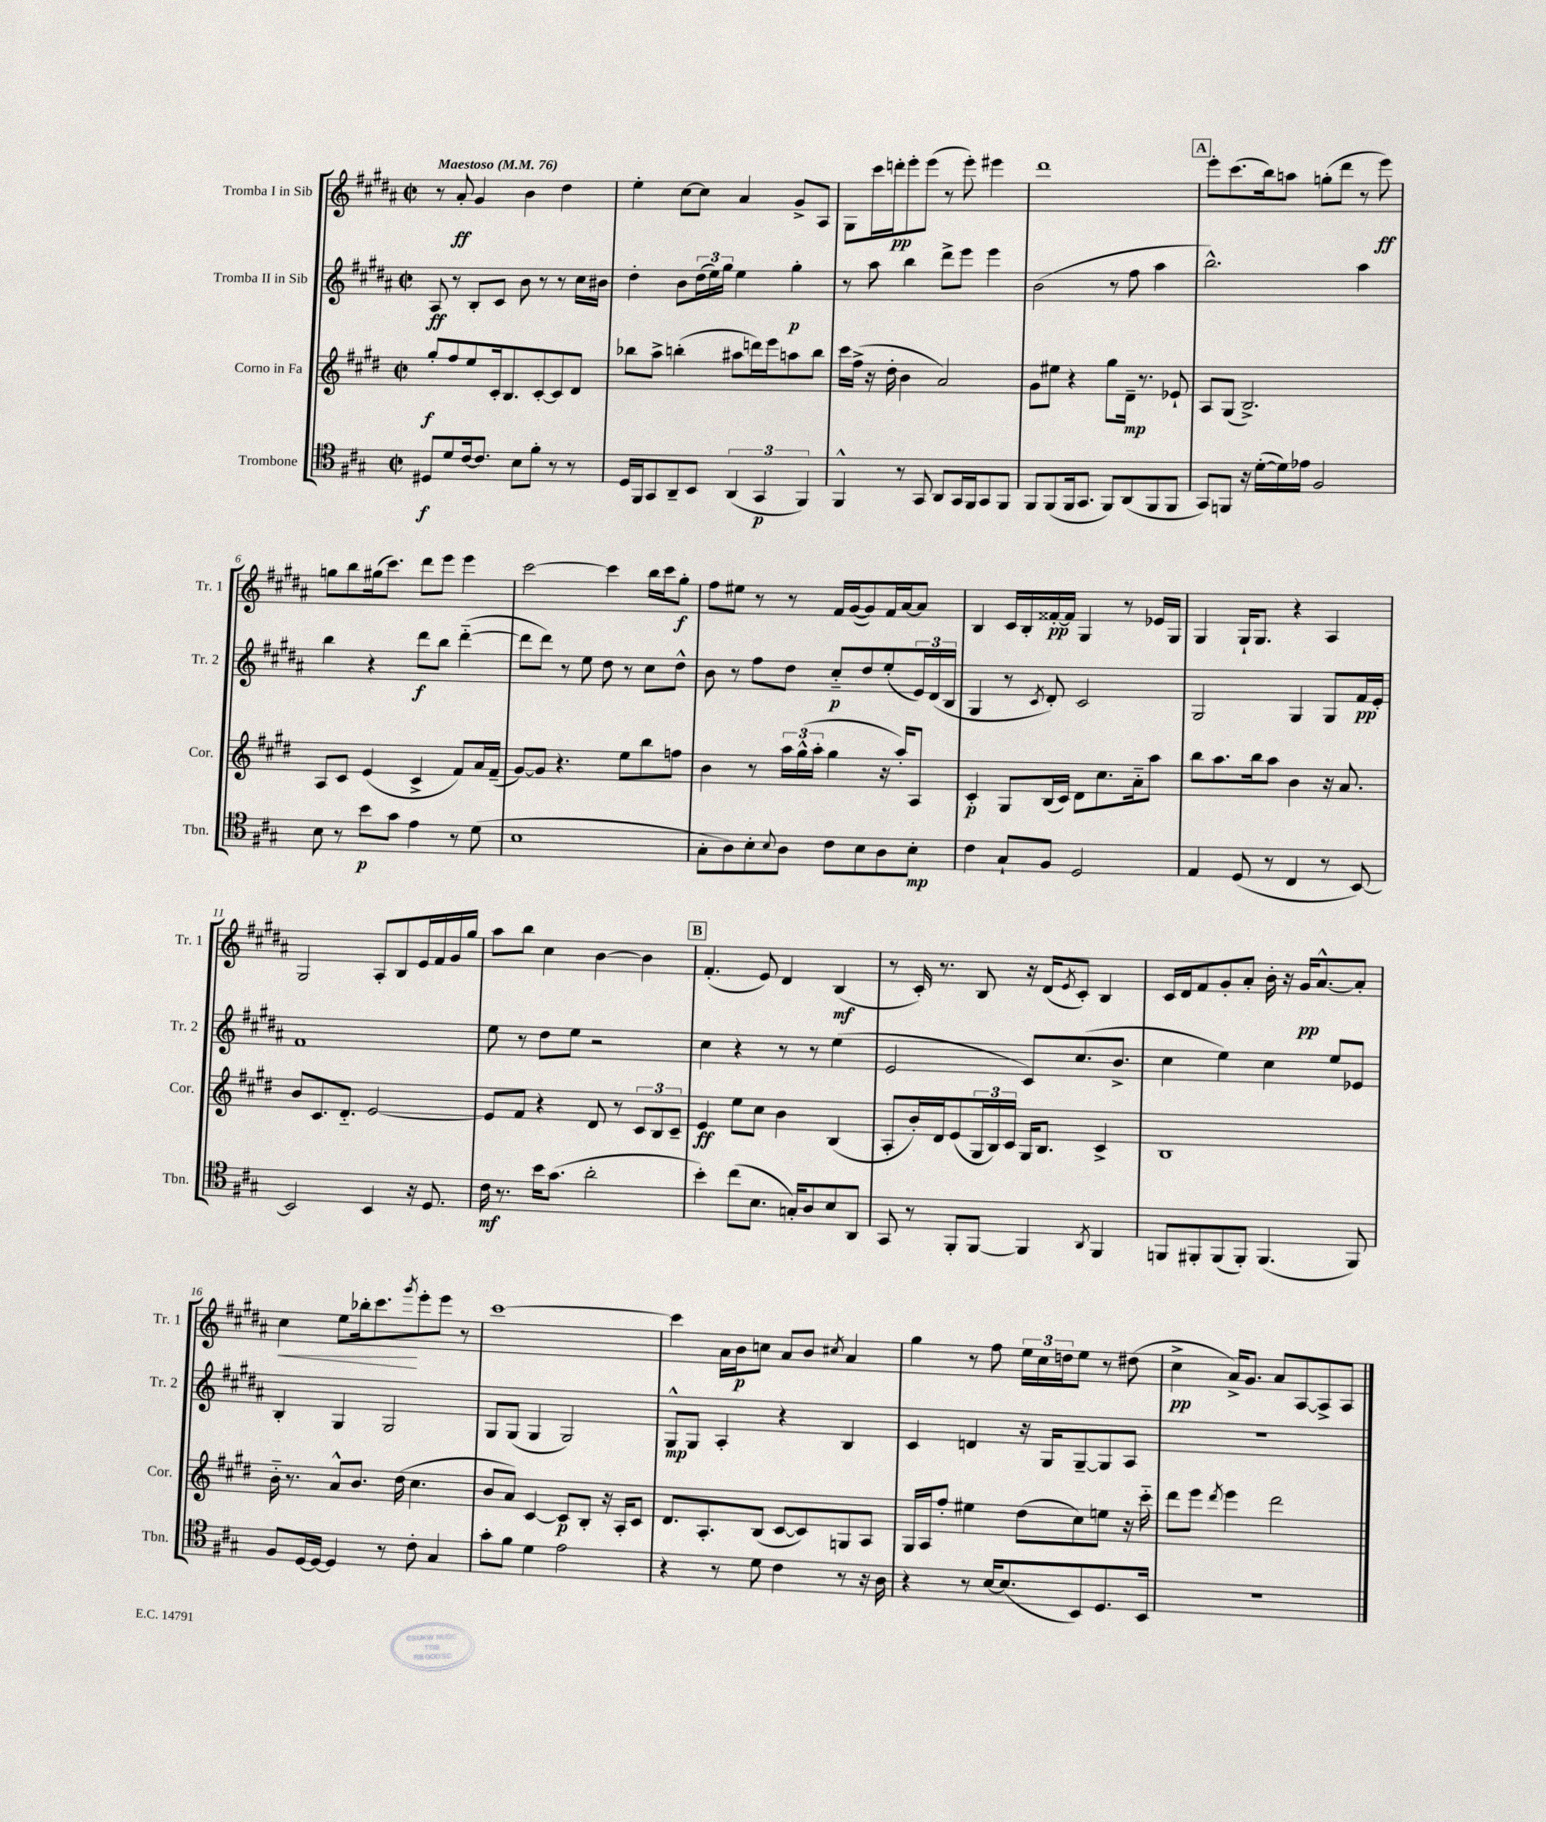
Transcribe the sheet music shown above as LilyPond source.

<<
\new StaffGroup <<
\new Staff = "s0" \with { instrumentName = "Tromba I in Sib" shortInstrumentName = "Tr. 1" } {
    \clef treble \key b \major \defaultTimeSignature \time 2/2 \tempo "Maestoso" 4 = 76
    r8 ais'8-.\ff gis'4 b'4 dis''4 |
    e''4-. cis''8~ cis''8 ais'4 gis'8-> ais8 |
    gis8 cis'''16 d'''16-.\pp e'''8-. e'''8( r8 e'''8-.) eis'''4 |
    dis'''1 |
    \mark \markup { \box "A" } e'''8-. cis'''8.( b''16) a''8 g''8-.( dis'''8 r8 e'''8\ff) |
    g''8 b''8 gis''16( cis'''8.) dis'''8 e'''8 e'''4 |
    cis'''2~ cis'''4 b''16 cis'''16 gis''8-.\f |
    fis''8 eis''8 r8 r8 fis'16 gis'16~( gis'8) fis'16 ais'16~ ais'8 |
    b4 cis'16 b16-. fisis'16~-.\pp fisis'16 gis4 r8 ees'16 gis16 |
    gis4 gis16-! gis8. r4 ais4 |
    gis2 ais8-. b8 e'16 fis'16 gis'16 gis''16 |
    ais''8 b''8 cis''4 b'4~ b'4 |
    \mark \markup { \box "B" } fis'4.-.( e'8) dis'4 b4\mf( |
    r8 cis'16-.) r8. b8 r16 dis'16( \acciaccatura { e'8 } cis'8-.) b4 |
    cis'16 dis'16 fis'8 gis'8-. ais'8-. b'16-. r16 gis'16\pp ais'8.~-^ ais'8-. |
    cis''4\< e''8 bes''16-. cis'''8.\! \acciaccatura { gis'''8 } e'''8-. e'''8 r8 |
    cis'''1~ |
    cis'''4 ais'16 b'16\p c''8 ais'8 b'8 \acciaccatura { cis''8 } ais'4 |
    gis''4 r8 fis''8 \tuplet 3/2 { e''16 cis''16 d''16 } e''8 r8 dis''8( |
    cis''4->\pp ais'16->) gis'8. ais'8 ais8~ ais8-> ais8 \bar "|." |
}
\new Staff = "s1" \with { instrumentName = "Tromba II in Sib" shortInstrumentName = "Tr. 2" } {
    \clef treble \key b \major \defaultTimeSignature \time 2/2
    ais8\ff r8 b8-. cis'8 b'8 r8 r8 cis''16 bis'16 |
    dis''4-. b'8 \tuplet 3/2 { dis''16( e''16) gis''16 } e''4 gis''4-.\p |
    r8 ais''8 b''4 dis'''8-> e'''8 e'''4 |
    b'2( r8 fis''8 ais''4 |
    \mark \markup { \box "A" } b''2.-^) ais''4 |
    b''4 r4 dis'''8\f b''8 dis'''4~-_( |
    dis'''8 dis'''8) r8 e''8 dis''8 r8 cis''8 dis''8-^ |
    b'8 r8 fis''8 dis''8 cis''8-_\p dis''8 e''8-.( \tuplet 3/2 { e'16) dis'16( b16 } |
    gis4 r8 \acciaccatura { cis'8 } dis'8-.) cis'2 |
    gis2 gis4 gis8 fis'16\pp e'16-. |
    fis'1 |
    e''8 r8 dis''8 e''8 r2 |
    \mark \markup { \box "B" } cis''4 r4 r8 r8 e''4( |
    e'2 cis'8) cis''8.( b'8.-> |
    cis''4 e''4) cis''4 e''8 ees'8 |
    b4-. gis4 gis2 |
    gis8 gis8( gis4 gis2) |
    gis8-^\mp gis8 ais4-. r4 b4 |
    cis'4 d'4 r16 gis16 gis8~-- gis8 ais8 |
    R1 \bar "|." |
}
\new Staff = "s2" \with { instrumentName = "Corno in Fa" shortInstrumentName = "Cor." } {
    \clef treble \key e \major \defaultTimeSignature \time 2/2
    gis''8-.\f fis''8 e''8 cis'16-. b8. cis'8~-. cis'8 dis'8 |
    bes''8 a''8-> b''4-.( ais''8 d'''16) e'''16 a''8 b''8 |
    cis'''16 fis''16->( r16 dis''16-. b'4 a'2) |
    gis'8 eis''8 r4 gis''8 dis'16--\mp r8. ees'8-! |
    \mark \markup { \box "A" } a8 gis8( b2.->) |
    a8 cis'8 e'4( cis'4-> fis'8) a'16 fis'16--( |
    gis'8~) gis'8 r4. e''8 b''8 f''8 |
    b'4 r8 \tuplet 3/2 { a''16 gis''16-^( a''16-. } gis''4 r16 a''16-.) a8 |
    cis'4-.\p gis8 b16( cis'16) dis'8 cis''8. a'16-_ a''8 |
    b''8 a''8. b''16 a''8 b'4 r16 a'8. |
    b'8 cis'8. dis'8.-_ e'2~ |
    e'8 fis'8 r4 dis'8 r8 \tuplet 3/2 { cis'8 b8 cis'8-- } |
    \mark \markup { \box "B" } e'4\ff e''8 cis''8 b'4 b4( |
    a8-. b'16-.) dis'16 e'8( \tuplet 3/2 { gis16 b16) cis'16 } gis16 b8. cis'4-> |
    b1 |
    b'16-_ r8. a'8-^ b'8. dis''16( cis''4. |
    b'8 a'8) cis'4~ cis'8\p b8-. r16 a16-. cis'8 |
    dis'8. a8.-. b8( cis'8~ cis'8) g8 a8 |
    gis16 a16 fis''8-. eis''4 dis''8( cis''8) e''8 r16 cis'''16-_ |
    dis'''8 e'''8 \acciaccatura { dis'''8 } e'''4 dis'''2 \bar "|." |
}
\new Staff = "s3" \with { instrumentName = "Trombone" shortInstrumentName = "Tbn." } {
    \clef tenor \key a \major \defaultTimeSignature \time 2/2
    dis8\f d'8 cis'16~ cis'8. b8 fis'8-. r8 r8 |
    d16 fis,16 gis,8 a,8-- b,8 \tuplet 3/2 { a,4( gis,4\p fis,4) } |
    fis,4-^ r8 gis,8 a,8 gis,16 fis,16 gis,8 fis,8 |
    fis,8 fis,8( fis,16 gis,8. fis,8) a,8( fis,8 fis,8 |
    \mark \markup { \box "A" } gis,8) f,8 r16 d'16~-.( d'16) ees'16 fis2 |
    b8 r8 b'8\p gis'8 e'4 r8 d'8( |
    b1 |
    gis8-. a8) b8-. \appoggiatura { b8 } a8 cis'8 b8 a8 b8-.\mp |
    cis'4 gis8-! fis8 d2 |
    e4 d8( r8 cis4 r8 b,8~) |
    b,2 b,4 r16 d8. |
    cis'16\mf r8. b'16 gis'8.( a'2-. |
    \mark \markup { \box "B" } b'4-.) cis''8( b8. g16-.) a8 b8 a,8 |
    gis,8 r8 fis,8-. fis,8~ fis,4 \acciaccatura { a,8 } fis,4 |
    f,8 fis,8-. fis,8( fis,8-.) fis,4.( fis,8) |
    fis8 d16~ d16~ d4 r8 cis'8-. gis4 |
    gis'8-. fis'8 d'4 e'2 |
    r4 r8 d'8 cis'4 r8 r16 a16 |
    r4 r8 b16~ b8.( b,8) d8. b,16 |
    R1 \bar "|." |
}
>>
>>
